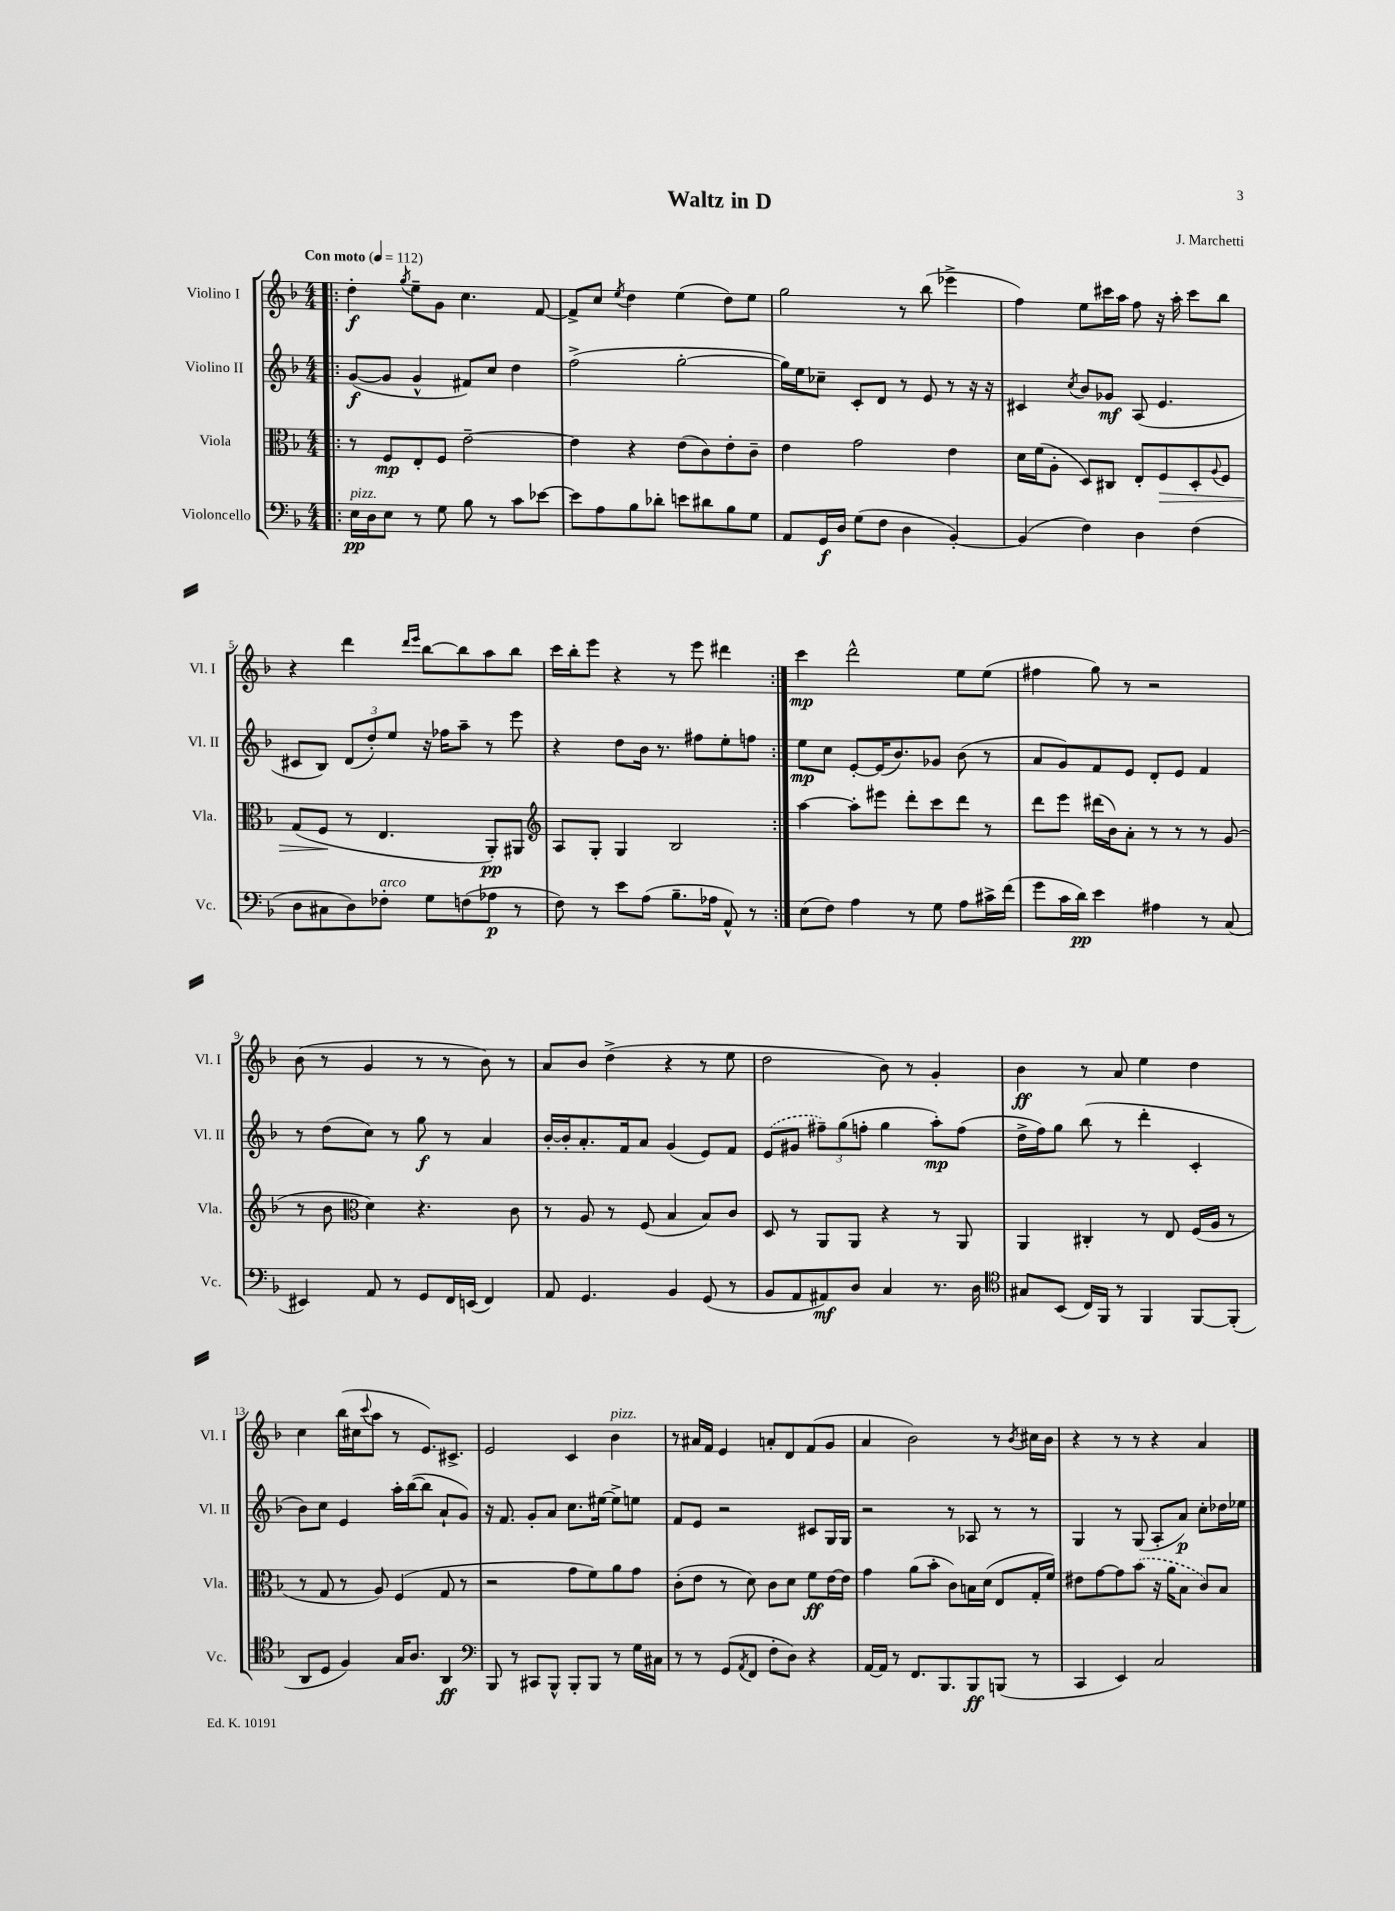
\header { title = "Waltz in D" composer = "J. Marchetti" }
<<
\new StaffGroup <<
\new Staff = "s0" \with { instrumentName = "Violino I" shortInstrumentName = "Vl. I" } {
    \clef treble \key f \major \numericTimeSignature \time 4/4 \tempo "Con moto" 4 = 112
    \repeat volta 2 { \bar ".|:" d''4-.\f \acciaccatura { g''8 } e''8-- g'8 c''4. f'8~ |
    f'8-> c''8 \acciaccatura { e''8 } d''4 e''4( d''8) e''8 |
    g''2 r8 bes''8( ees'''4-> |
    f''4) e''8 cis'''16 a''16 f''8 r16 a''16-. cis'''8 bes''8 |
    r4 d'''4 \grace { d'''16 e'''16 } bes''8~ bes''8 a''8 bes''8 |
    c'''16 bes''16-. e'''8 r4 r8 e'''8 dis'''4 | }
    c'''4\mp d'''2-^ e''8 e''8( |
    fis''4 g''8) r8 r2 |
    bes'8( r8 g'4 r8 r8 bes'8) r8 |
    a'8 bes'8 d''4->( r4 r8 e''8 |
    d''2 bes'8) r8 g'4-. |
    bes'4\ff r8 a'8 e''4 d''4 |
    c''4 bes''16( cis''16 \appoggiatura { c'''8 } a''8 r8 e'8.) cis'8.-> |
    e'2 c'4 bes'4^\markup { \italic "pizz." } |
    r8 ais'16 f'16 e'4 a'8-. d'8 f'8( g'8 |
    a'4 bes'2) r8 \acciaccatura { bes'8 } cis''16 bes'16 |
    r4 r8 r8 r4 a'4 \bar "|." |
}
\new Staff = "s1" \with { instrumentName = "Violino II" shortInstrumentName = "Vl. II" } {
    \clef treble \key f \major \numericTimeSignature \time 4/4
    \repeat volta 2 { \bar ".|:" g'8~\f( g'8 g'4-^ fis'8) c''8 d''4 |
    f''2->( g''2~-. |
    g''16) e''16 ces''8-- c'8-. d'8 r8 e'8 r8 r16 r16 |
    cis'4 \acciaccatura { c''8 } bes'8 ges'8\mf a8( e'4. |
    cis'8 bes8) \tuplet 3/2 { d'8( d''8-.) e''8 } r16 fes''16 a''8-- r8 e'''8 |
    r4 d''8 bes'16 r8. fis''8 e''8-. f''8 | }
    e''8\mp c''8 e'8~-. e'16( bes'8.) ges'8 bes'8( r8 |
    a'8 g'8) f'8 e'8 d'8-. e'8 f'4 |
    r8 d''8( c''8) r8 g''8\f r8 a'4 |
    bes'16~-. bes'16-. a'8.-. f'16 a'8 g'4( e'8) f'8 |
    \once \slurDashed e'8( gis'8 \tuplet 3/2 { fis''8--) g''8( f''8-. } g''4 a''8-.\mp) f''8( |
    d''16-> f''16) g''8 bes''8( r8 d'''4-. c'4-. |
    bes'8) c''8 e'4 a''16-. bes''16~( bes''8 a'8-! g'8) |
    r16 f'8. g'8-. a'8 c''8. eis''16~ eis''8-> e''8 |
    f'8 e'8 r2 cis'8 g16 g16 |
    r2 r8 aes8 r8 r8 |
    g4 r8 g8( a8-. a'8\p) c''8-. des''16 ees''16 \bar "|." |
}
\new Staff = "s2" \with { instrumentName = "Viola" shortInstrumentName = "Vla." } {
    \clef alto \key f \major \numericTimeSignature \time 4/4
    \repeat volta 2 { \bar ".|:" r8 f8\mp e8-. f8 e'2~-- |
    e'4 r4 e'8( c'8) e'8-. c'8-- |
    e'4 g'2 e'4 |
    d'16 f'16( a8-. d8) cis8 e8-. f8\> d8-. \appoggiatura { a8 } f8 |
    g8( f8\! r8 e4. a,8-.\pp) ais,8 |
    \clef treble a8 g8-. g4 bes2 | }
    a''4~ a''8-. eis'''8 d'''8-. c'''8 d'''8 r8 |
    d'''8 e'''8 dis'''16( bes'16) a'8-. r8 r8 r8 g'8( |
    r8 bes'8 \clef alto d'4) r4. c'8 |
    r8 a8 r8 f8( bes4 bes8) c'8 |
    d8 r8 a,8 a,8 r4 r8 a,8 |
    a,4 cis4-. r8 e8 f16( a16 r8 |
    r8 g8 r8 a8) f4( g8 r8 |
    r2 g'8 f'8) a'8 g'8 |
    c'8-.( e'8 r8 d'8) c'8 d'8 f'8\ff e'16~ e'16 |
    g'4 a'8( bes'8-. c'8) b16 d'16( e8 g16-. f'16) |
    eis'8 g'8~ g'8 \once \slurDashed bes'8( r16 a'16 bes8 c'8) bes8 \bar "|." |
}
\new Staff = "s3" \with { instrumentName = "Violoncello" shortInstrumentName = "Vc." } {
    \clef bass \key f \major \numericTimeSignature \time 4/4
    \repeat volta 2 { \bar ".|:" e16\pp^\markup { \italic "pizz." } d16 e8 r8 g8 bes8 r8 c'8 ees'8~ |
    ees'8 a8 bes8 des'8-. e'8 dis'8 bes8 g8 |
    a,8 g,16\f d16 g8( f8 d4 bes,4~-.) |
    bes,4( f4) d4 f4( |
    d8 cis8 d8) fes8-.^\markup { \italic "arco" } g8 f8( aes8\p r8 |
    f8) r8 e'8 a8( bes8.-- aes16 a,8-^) r8 | }
    e8( f8) a4 r8 g8 a8 cis'16-> f'16( |
    g'8 c'16 d'16\pp) e'4 ais4 r8 c8( |
    eis,4) a,8 r8 g,8 f,16 e,16( f,4) |
    a,8 g,4. bes,4 g,8( r8 |
    bes,8 a,8 ais,8\mf) d8 c4 r8. d16 |
    \clef tenor gis8 bes,8( c16) f,16 r8 f,4 f,8~ f,8-.( |
    a,8 d8 f4) g16 a8. a,4\ff |
    \clef bass bes,,8 r8 cis,8 bes,,8-^ bes,,8-. bes,,8 r8 g16 cis16 |
    r8 r8 g,8( \acciaccatura { a,8 } f,8 f8-. d8) r4 |
    a,16~ a,16 r8 f,8. bes,,8. bes,,8\ff b,,8( r8 |
    c,4 e,4) c2 \bar "|." |
}
>>
>>
